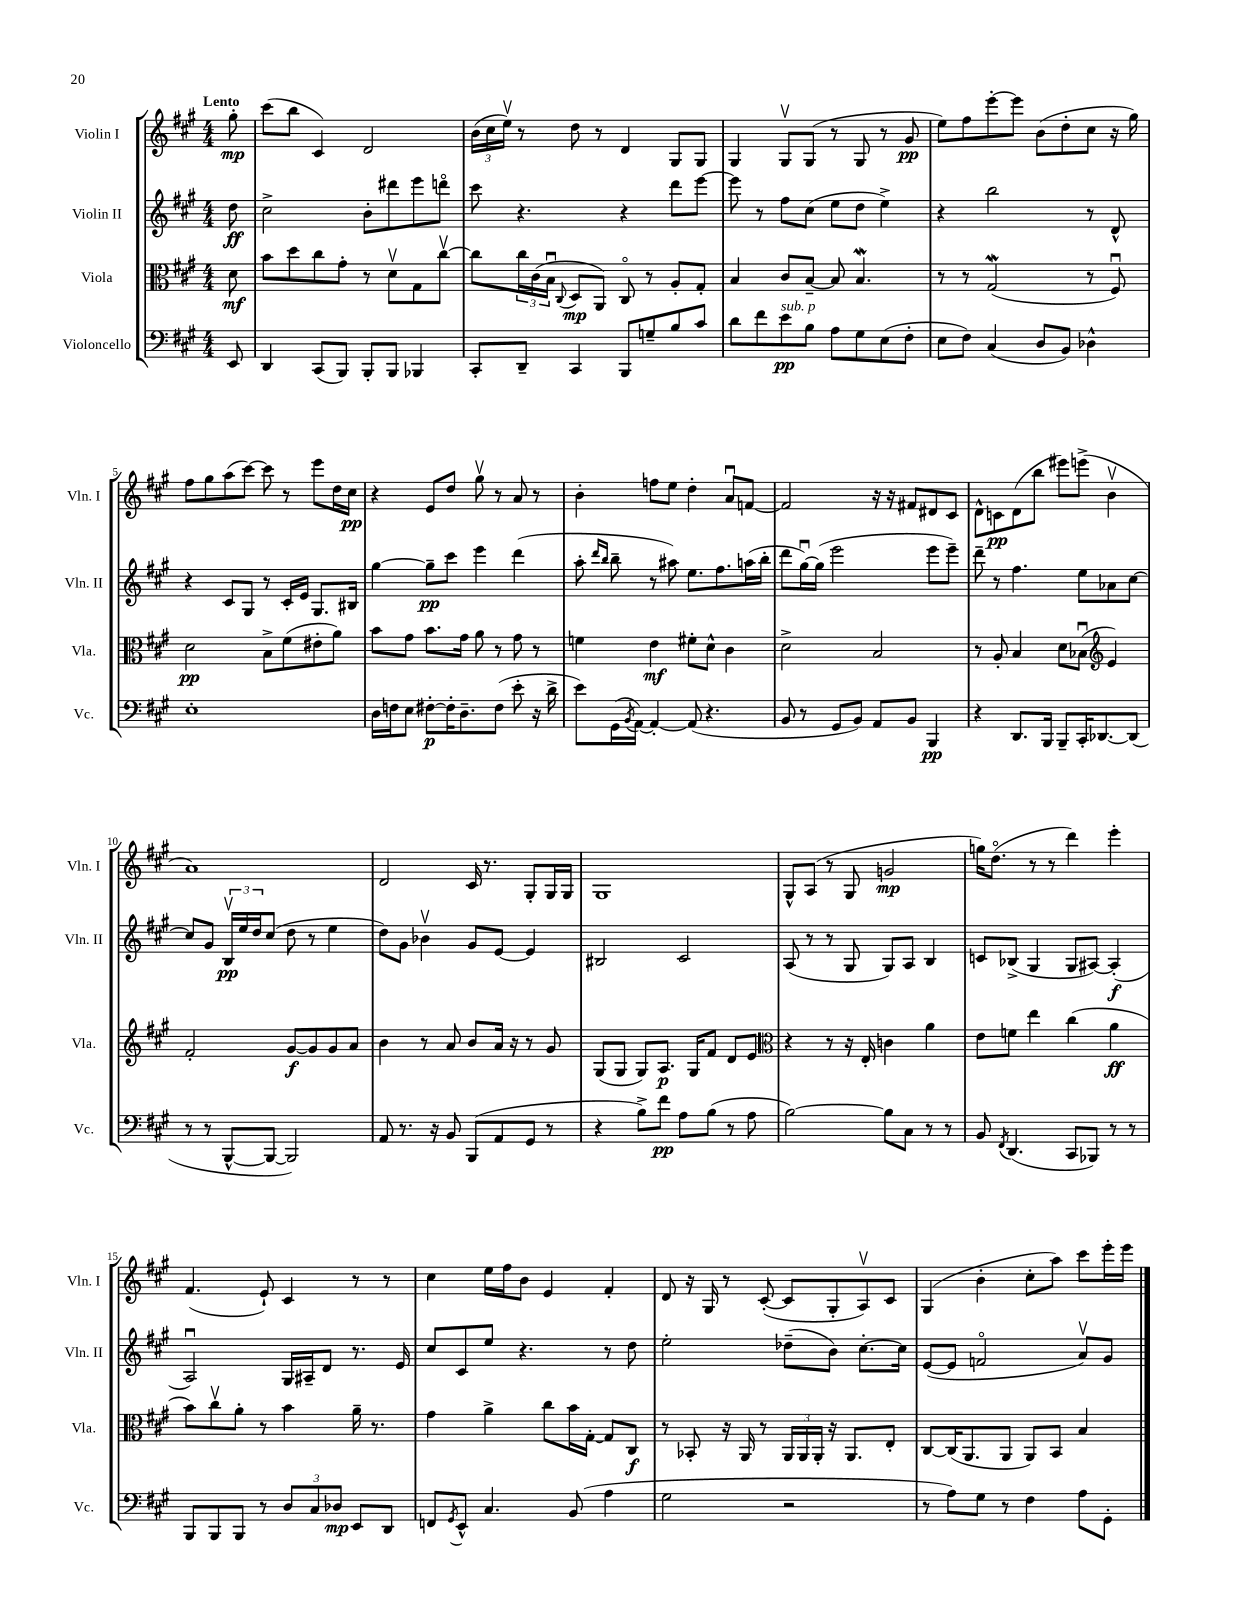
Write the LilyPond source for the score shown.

<<
\new StaffGroup <<
\new Staff = "s0" \with { instrumentName = "Violin I" shortInstrumentName = "Vln. I" } {
    \clef treble \key a \major \numericTimeSignature \time 4/4 \partial 8 \tempo "Lento"
    gis''8-.\mp |
    cis'''8( b''8 cis'4) d'2 |
    \tuplet 3/2 { b'16( cis''16 e''16\upbow) } r8 d''8 r8 d'4 gis8 gis8 |
    gis4 gis8\upbow gis8( r8 gis8 r8 gis'8\pp |
    e''8) fis''8 e'''8~-. e'''8 b'8( d''8-. cis''8 r16 gis''16) |
    fis''8 gis''8 a''8( cis'''8~) cis'''8 r8 e'''8 d''16 cis''16\pp |
    r4 e'8 d''8 gis''8\upbow r8 a'8 r8 |
    b'4-. f''8 e''8 d''4-. a'8\downbow f'8~ |
    f'2 r16 r16 fis'8 dis'8 cis'8 |
    d'8-^ c'8\pp d'8( b''8 eis'''8) e'''8->( b'4\upbow |
    a'1) |
    d'2 cis'16 r8. gis8-. gis16 gis16 |
    gis1 |
    gis8-^ a8( r8 gis8 g'2\mp |
    g''16) d''8.\flageolet( r8 r8 d'''4) e'''4-. |
    fis'4.( e'8-!) cis'4 r8 r8 |
    cis''4 e''16 fis''16 b'8 e'4 fis'4-. |
    d'8 r16 gis16 r8 cis'8~-.( cis'8 gis8-. a8\upbow) cis'8 |
    gis4( b'4-. cis''8-. a''8) cis'''8 e'''16-. e'''16 \bar "|." |
}
\new Staff = "s1" \with { instrumentName = "Violin II" shortInstrumentName = "Vln. II" } {
    \clef treble \key a \major \numericTimeSignature \time 4/4 \partial 8
    d''8\ff |
    cis''2-> b'8-. dis'''8 e'''8 d'''8\flageolet |
    cis'''8 r4. r4 d'''8 e'''8~ |
    e'''8 r8 fis''8 cis''8( e''8 d''8 e''4->) |
    r4 b''2 r8 d'8-^ |
    r4 cis'8 gis8 r8 cis'16-. e'16 gis8. bis16 |
    gis''4~ gis''8--\pp cis'''8 e'''4 d'''4( |
    a''8-. \grace { d'''16 b''16 } b''8-- r8 ais''8) e''8. fis''8. a''16( b''16-. |
    d'''8 gis''16~\downbow) gis''16( e'''2 e'''8 e'''8--) |
    d'''8-- r8 fis''4. e''8 aes'8 cis''8~ |
    cis''8 gis'8 \tuplet 3/2 { b16\upbow\pp e''16 d''16 } cis''8( d''8 r8 e''4 |
    d''8) gis'8 bes'4\upbow gis'8 e'8~ e'4 |
    bis2 cis'2 |
    a8( r8 r8 gis8 gis8) a8 b4 |
    c'8 bes8->( gis4 gis8 ais8~) ais4-.\f( |
    a2\downbow) gis16 ais16-- d'8 r8. e'16 |
    cis''8 cis'8 e''8 r4. r8 d''8 |
    e''2-. des''8--( b'8) cis''8.~-. cis''16 |
    e'8~( e'8 f'2\flageolet a'8\upbow) gis'8 \bar "|." |
}
\new Staff = "s2" \with { instrumentName = "Viola" shortInstrumentName = "Vla." } {
    \clef alto \key a \major \numericTimeSignature \time 4/4 \partial 8
    d'8\mf |
    b'8 d''8 cis''8 gis'8-. r8 d'8\upbow gis8 cis''8~\upbow |
    cis''8 \tuplet 3/2 { cis''16 cis'16( b16\downbow } \appoggiatura { cis8 } d8\mp a,8) cis8\flageolet r8 a8-. gis8-. |
    b4 cis'8 b8~-- b8 b4.\mordent |
    r8 r8 gis2\mordent( r8 fis8\downbow) |
    d'2\pp b8-> fis'8( eis'8-. a'8) |
    b'8 gis'8 b'8. gis'16 a'8 r8 gis'8 r8 |
    f'4 e'4\mf fis'8-. d'8-^ cis'4 |
    d'2-> b2 |
    r8 a8-. b4 d'8 bes8\downbow( \clef treble e'4) |
    fis'2-. gis'8~\f gis'8 gis'8 a'8 |
    b'4 r8 a'8 b'8 a'16 r16 r8 gis'8 |
    gis8( gis8 gis8) a8.\p gis16 fis'8 d'8 e'8 |
    \clef alto r4 r8 r16 e16-. c'4 a'4 |
    e'8 f'8 e''4 cis''4( a'4\ff |
    b'8) cis''8\upbow a'8-. r8 b'4 a'16-- r8. |
    gis'4 a'4-> cis''8 b'16 gis16~-. gis8 cis8\f |
    r8 bes,8-. r16 a,16 r8 \tuplet 3/2 { a,16 a,16 a,16-. } r16 a,8. e8-. |
    cis8~ cis16( a,8. a,8 a,8) b,8 b4 \bar "|." |
}
\new Staff = "s3" \with { instrumentName = "Violoncello" shortInstrumentName = "Vc." } {
    \clef bass \key a \major \numericTimeSignature \time 4/4 \partial 8
    e,8 |
    d,4 cis,8( b,,8) b,,8-. b,,8 bes,,4 |
    cis,8-. d,8-- cis,4 b,,8 g8-- b8 cis'8 |
    d'8 fis'8 e'8\pp^\markup { \italic "sub. p" } b8 a8 gis8 e8( fis8-. |
    e8 fis8) cis4( d8 b,8) des4-^ |
    e1-. |
    d16 f16 e8 fis8~-.\p fis16-. d8.-- fis8( e'8-. r16 d'16-> |
    e'8) gis,16( \acciaccatura { b,8 } a,16~) a,4~-. a,8( r4. |
    b,8 r8 gis,8 b,8) a,8 b,8 b,,4\pp |
    r4 d,8. b,,16 b,,8-- cis,16-. des,8.~ des,8( |
    r8 r8 b,,8~-^ b,,8~ b,,2) |
    a,8 r8. r16 b,8 b,,8( a,8 gis,8 r8 |
    r4 b8->) fis'8\pp a8 b8( r8 a8 |
    b2~) b8 cis8 r8 r8 |
    b,8 \acciaccatura { fis,8 } d,4.( cis,8 bes,,8) r8 r8 |
    b,,8 b,,8 b,,8 r8 \tuplet 3/2 { d8 cis8 des8\mp } e,8 d,8 |
    f,8 \acciaccatura { gis,8 } e,8-^ cis4. b,8( a4 |
    gis2 r2 |
    r8 a8) gis8 r8 fis4 a8 gis,8-. \bar "|." |
}
>>
>>
